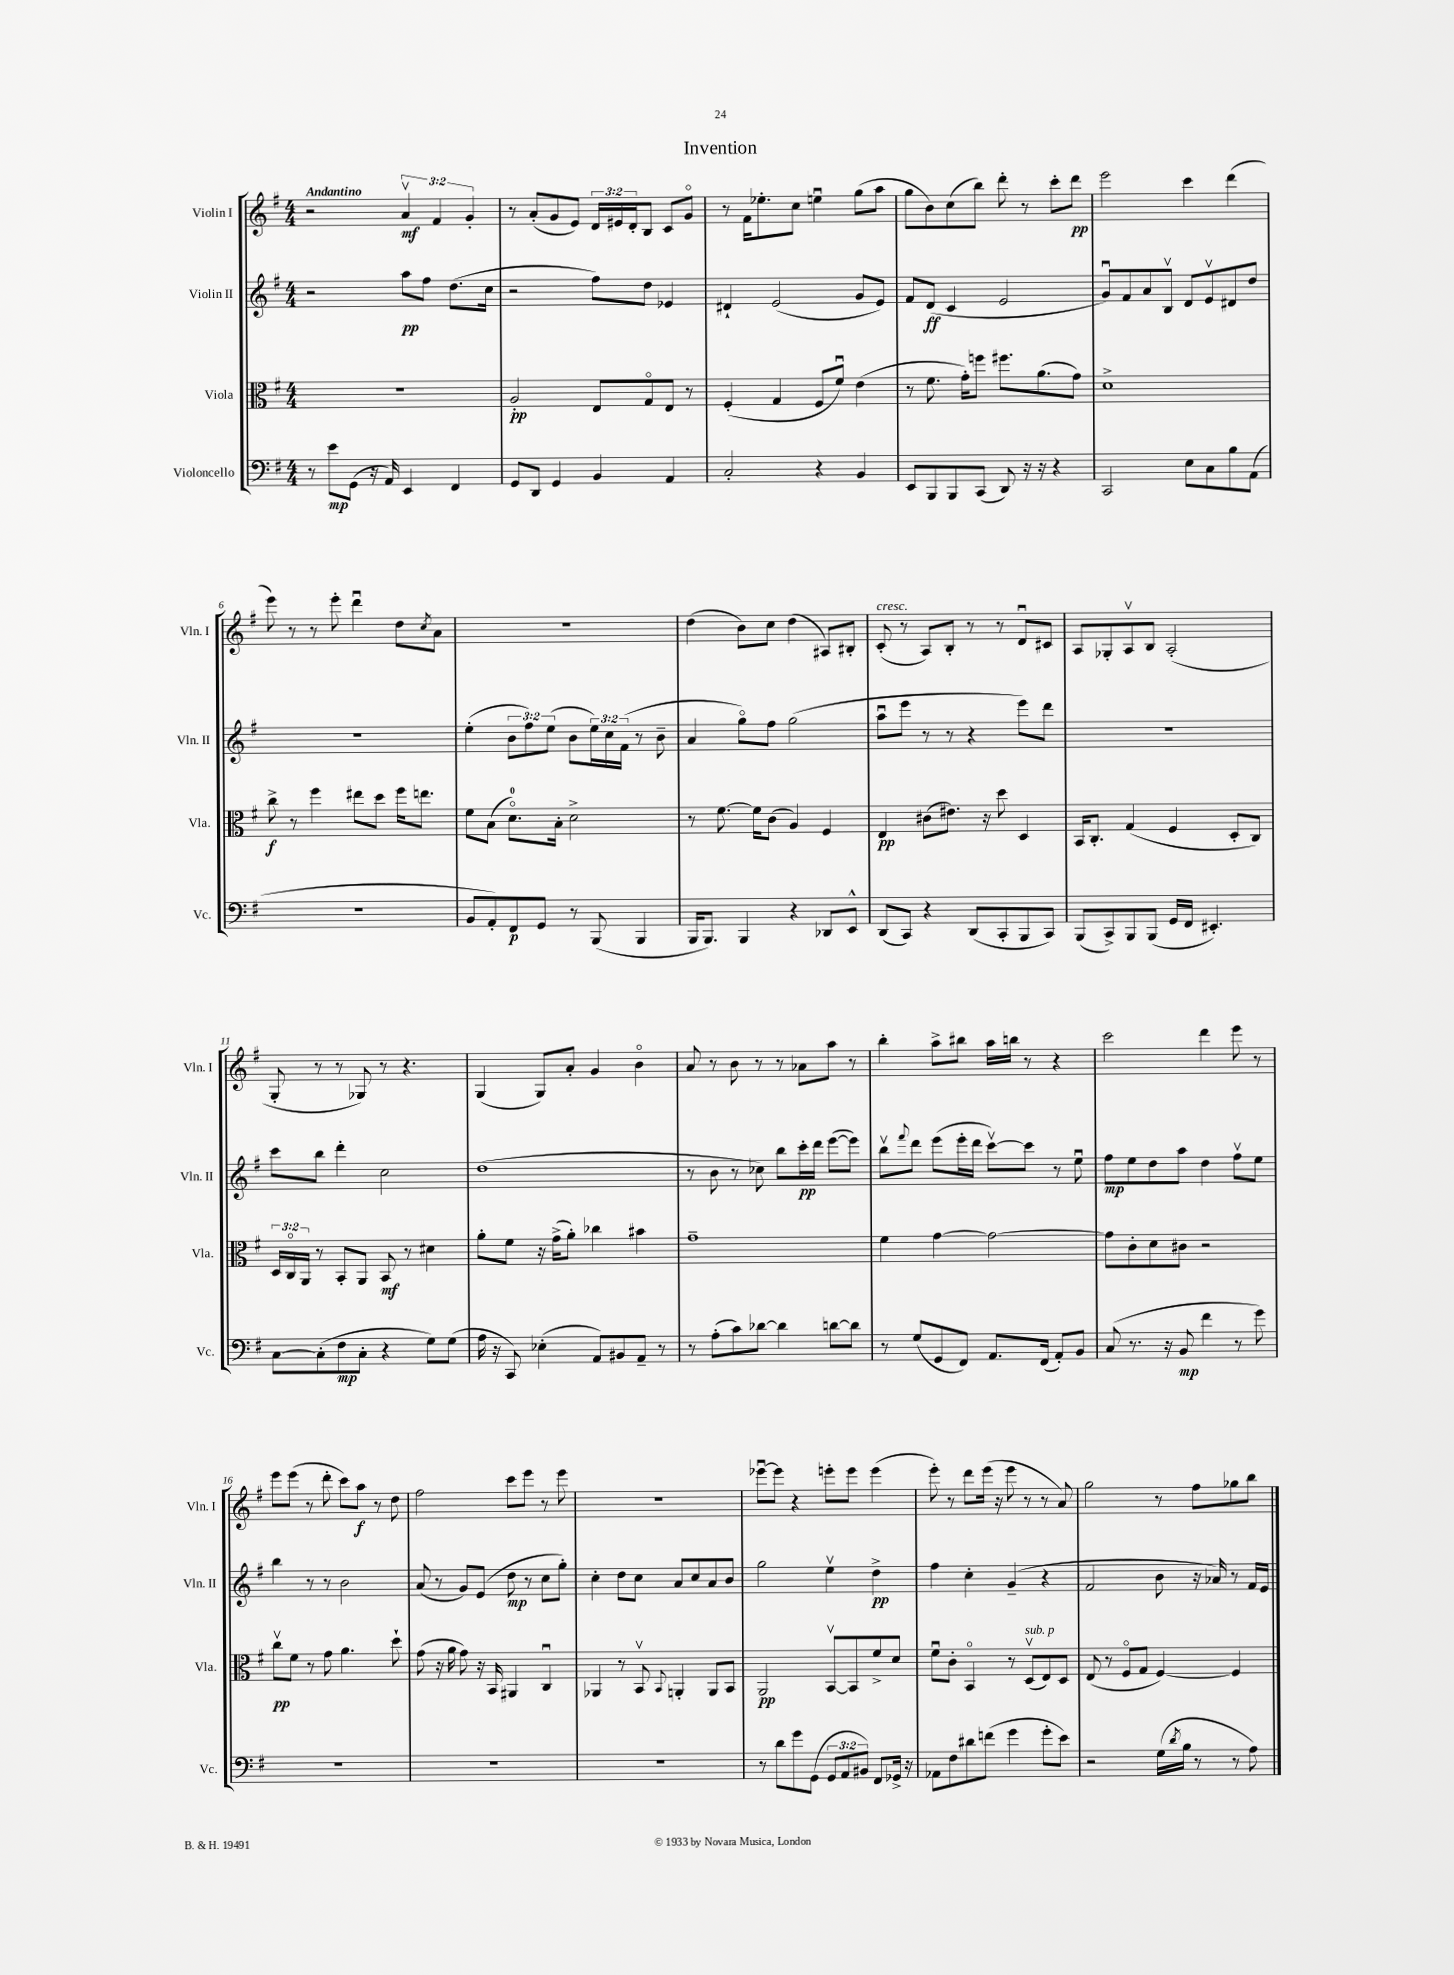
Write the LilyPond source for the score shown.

\header { title = "Invention" }
<<
\new StaffGroup <<
\new Staff = "s0" \with { instrumentName = "Violin I" shortInstrumentName = "Vln. I" } {
    \clef treble \key g \major \numericTimeSignature \time 4/4 \override Staff.TupletNumber.text = #tuplet-number::calc-fraction-text \tempo "Andantino"
    r2 \tuplet 3/2 { a'4\upbow\mf fis'4 g'4-. } |
    r8 a'8-.( g'8 e'8) \tuplet 3/2 { d'16 eis'16 d'16-. } b8 c'8 g'8\flageolet |
    r8 fis'16 ees''8.-. c''8 e''4\downbow g''8( a''8 |
    g''8 b'8) c''8( b''8) d'''8-. r8 c'''8-. d'''8\pp |
    e'''2 c'''4 d'''4( |
    e'''8) r8 r8 e'''8-. d'''4\downbow d''8 \acciaccatura { c''8 } a'8 |
    R1 |
    d''4( b'8) c''8 d''4( ais8) bis8-. |
    c'8-.^\markup { \italic "cresc." }( r8 a8) b8-. r8 r8 d'8\downbow cis'8 |
    a8 ges8-. a8\upbow b8 a2-.( |
    g8-. r8 r8 ges8) r8 r4. |
    g4( g8) a'8-. g'4 b'4\flageolet |
    a'8 r8 b'8 r8 r8 aes'8 a''8 r8 |
    b''4-. a''8-> bis''8 a''16 b''16 r8 r4 |
    c'''2 d'''4 e'''8 r8 |
    e'''8 e'''8( r8 d'''8-. c'''8) a''8\f r8 d''8 |
    fis''2 c'''8 e'''8 r8 e'''8 |
    R1 |
    ees'''8~\downbow ees'''8 r4 e'''8-. e'''8 e'''4( |
    e'''8-.) r8 d'''8 e'''16( r16 e'''8 r8 r8 a'8) |
    g''2 r8 fis''8 ges''8 b''8 \bar "|." |
}
\new Staff = "s1" \with { instrumentName = "Violin II" shortInstrumentName = "Vln. II" } {
    \clef treble \key g \major \numericTimeSignature \time 4/4 \override Staff.TupletNumber.text = #tuplet-number::calc-fraction-text
    r2 a''8\pp fis''8 d''8.( c''16 |
    r2 fis''8) d''8 ees'4 |
    dis'4-! e'2( g'8 e'8) |
    fis'8 d'8\ff( c'4 e'2 |
    g'8\downbow) fis'8 a'8 b8\upbow d'8 e'8\upbow dis'8 d''8 |
    r1 |
    e''4-.( \tuplet 3/2 { b'8 fis''8) e''8( } b'8 \tuplet 3/2 { e''16) c''16 fis'16( } r8 b'8-- |
    a'4 g''8\flageolet) fis''8 g''2( |
    a''8\downbow e'''8 r8 r8 r4 e'''8) d'''8 |
    R1 |
    c'''8 b''8 d'''4-. c''2 |
    d''1( |
    r8 b'8 r8 ces''8) b''8 c'''16-.\pp d'''16 e'''8~( e'''8) |
    b''8\upbow \appoggiatura { fis'''8 } d'''8 e'''8( e'''16-. d'''16 c'''8~\upbow) c'''8 r8 e''8\downbow |
    fis''8\mp e''8 d''8 a''8 d''4 fis''8\upbow e''8 |
    b''4 r8 r8 b'2 |
    a'8( r8 g'8) e'8( d''8\mp r8 c''8 g''8-.) |
    c''4-. d''8 c''8 a'8 c''8 a'8 b'8 |
    g''2 e''4\upbow d''4->\pp |
    fis''4 c''4-. g'4--( r4 |
    fis'2 b'8 r16 aes'16) r8 fis'16 e'16 \bar "|." |
}
\new Staff = "s2" \with { instrumentName = "Viola" shortInstrumentName = "Vla." } {
    \clef alto \key g \major \numericTimeSignature \time 4/4 \override Staff.TupletNumber.text = #tuplet-number::calc-fraction-text
    R1 |
    a2-.\pp e8 g8\flageolet e8 r8 |
    fis4-.( g4 fis8 fis'8\downbow) e'4( |
    r8 fis'8. g'16-.) f''8 fis''8. a'8.( g'8) |
    d'1-> |
    c''8->\f r8 fis''4 eis''8 d''8 fis''16 e''8. |
    fis'8 b8( d'8.-0\flageolet) b16-. d'2-> |
    r8 fis'8.~ fis'16 c'8( a4) fis4 |
    e4\pp cis'8( eis'8.) r16 d''8 d4 |
    b,16 c8.-. g4( fis4 d8-. c8) |
    \tuplet 3/2 { d16 c16\flageolet a,16 } r8 b,8-. a,8 b,8\mf r8 dis'4 |
    a'8-. fis'8 r16 g'16->( a'8-.) ces''4 bis'4 |
    g'1-- |
    fis'4 g'4~ g'2~ |
    g'8 c'8-. d'8 cis'8 r2 |
    c''8\upbow\pp fis'8 r8 g'8 a'4. d''8-! |
    g'8( r16 a'16 g'8) r16 b,16 ais,4 c4\downbow |
    aes,4 r8 b,8\upbow \appoggiatura { b,8 } a,4-. a,8 b,8 |
    a,2\pp b,8~\upbow b,8 fis'8-> d'8 |
    fis'8\downbow c'8-. b,4\flageolet r8 d8\upbow^\markup { \italic "sub. p" }( e8) d8 |
    e8( r8 fis8\flageolet g8 fis4~) fis4 \bar "|." |
}
\new Staff = "s3" \with { instrumentName = "Violoncello" shortInstrumentName = "Vc." } {
    \clef bass \key g \major \numericTimeSignature \time 4/4 \override Staff.TupletNumber.text = #tuplet-number::calc-fraction-text
    r8 e'8\mp g,8( r16 a,16) e,4 fis,4 |
    g,8 d,8 g,4 b,4 a,4 |
    c2-. r4 b,4 |
    e,8 b,,8 b,,8 c,8( d,8) r16 r16 r4 |
    c,2 e8 c8 b8 a,8( |
    R1 |
    b,8 a,8-.) fis,8\p g,8 r8 b,,8( b,,4 |
    b,,16 b,,8.) b,,4 r4 des,8 e,8-^ |
    d,8( c,8) r4 d,8( c,8-. b,,8 c,8) |
    b,,8( c,8->) b,,8 b,,8( g,16 fis,16 eis,4.-.) |
    c8~ c8-.( fis8\mp c8-. r4 g8) g8( |
    a16 r16 c,8) ees4-.( a,8) bis,8 a,8-- r8 |
    r8 a8-.( c'8) des'8~ des'4 d'8~ d'8 |
    r8 g8( g,8 fis,8) a,8. fis,16( a,8-.) b,8 |
    c8( r8. r16 b,8\mp fis'4 r8 g'8) |
    R1 |
    R1 |
    R1 |
    r8 d'8 g'8 g,8( \tuplet 3/2 { g,8 a,8 bis,8) } fis,8 ges,16-> r16 |
    aes,8 fis8 dis'8 f'8( g'4 g'8-. e'8) |
    r2 g16( \acciaccatura { d'8 } b16 r8 r8 a8) \bar "|." |
}
>>
>>
